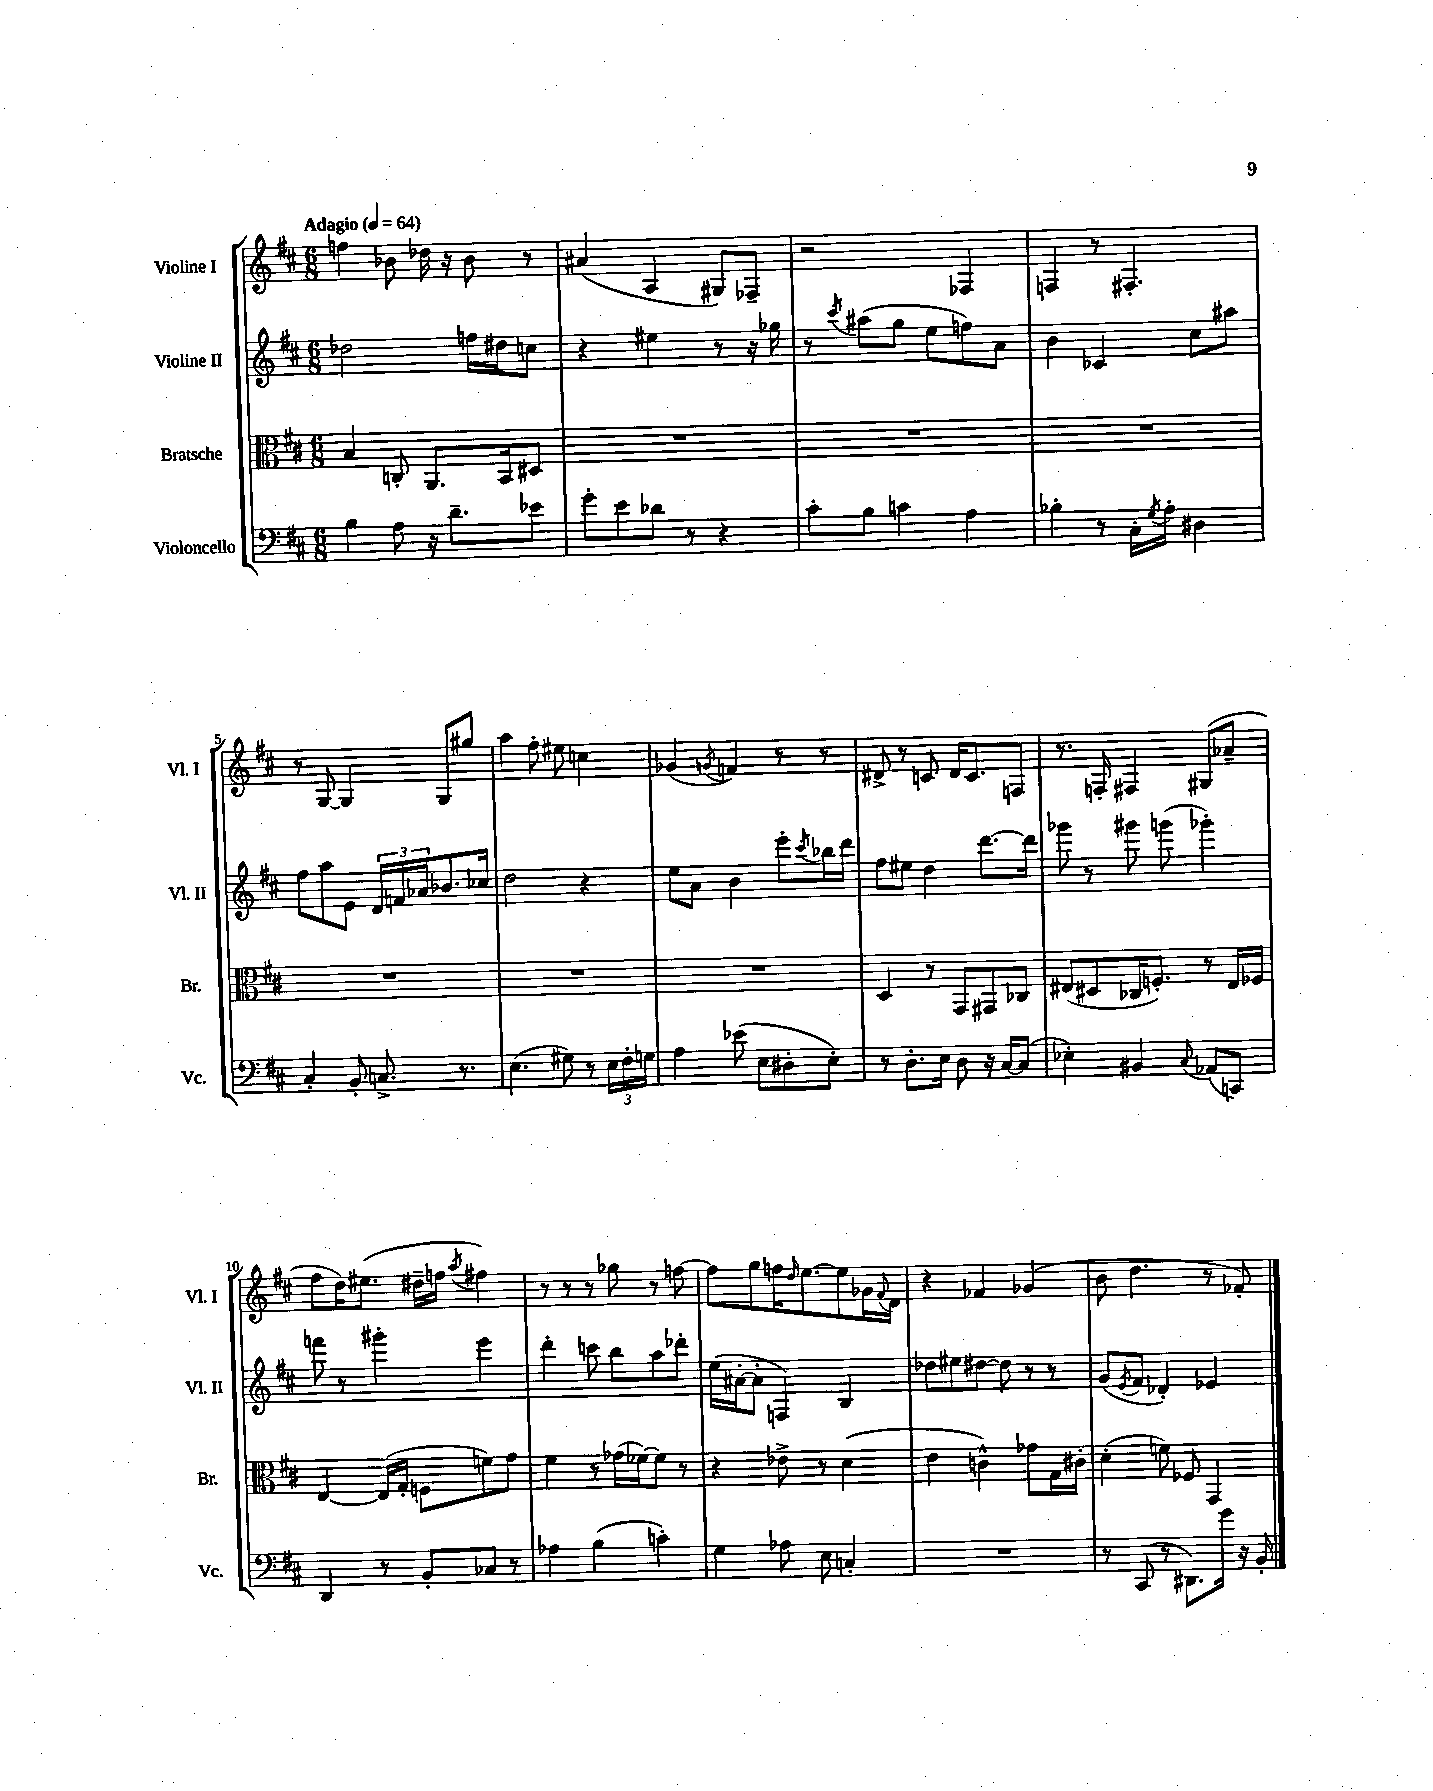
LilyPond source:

<<
\new StaffGroup <<
\new Staff = "s0" \with { instrumentName = "Violine I" shortInstrumentName = "Vl. I" } {
    \clef treble \key d \major \numericTimeSignature \time 6/8 \tempo "Adagio" 4 = 64
    f''4 bes'8 des''16 r16 bes'8 r8 |
    ais'4( a4 gis8) fes8-- |
    r2 fes4 |
    f4 r8 fis4.-. |
    r8 g8~ g4 g8 gis''8 |
    a''4 fis''8-. eis''8 c''4 |
    ges'4( \acciaccatura { g'8 } f'4) r8 r8 |
    dis'8-> r8 c'8 dis'16 c'8. f8 |
    r8. f16-. fis4 gis8( aes'8-- |
    fis''8 d''16) eis''8.( dis''16-- f''16 \acciaccatura { a''8 } fis''4) |
    r8 r8 r8 ges''8 r8 f''8~ |
    f''8 g''8 f''16 \grace { d''16 } e''8.~ e''8 ges'16 \appoggiatura { fis'8 } d'16 |
    r4 fes'4 ges'4( |
    b'8 d''4. r8 fes'8-.) \bar "|." |
}
\new Staff = "s1" \with { instrumentName = "Violine II" shortInstrumentName = "Vl. II" } {
    \clef treble \key d \major \numericTimeSignature \time 6/8
    des''2 f''16 dis''16 c''8 |
    r4 eis''4 r8 r16 ges''16 |
    r8 \acciaccatura { cis'''8 } ais''8( g''8 e''8 f''8) a'8 |
    b'4 ces'4 cis''8 ais''8 |
    fis''8 a''8 e'8 \tuplet 3/2 { d'16 f'16 aes'16 } bes'8. ces''16 |
    d''2 r4 |
    e''8 a'8 b'4 e'''8-. \acciaccatura { cis'''8 } bes''16 d'''16 |
    fis''8 eis''8 d''4 d'''8.~ d'''16 |
    ges'''8 r8 gis'''8 g'''8( ges'''4-.) |
    f'''8 r8 gis'''4-. e'''4 |
    d'''4-. c'''8 b''8 a''8 des'''8-. |
    e''16( ais'16~-. ais'8-. f4) b4 |
    des''8 eis''8 dis''8~ dis''8 r8 r8 |
    g'8( \acciaccatura { e'8 } fis'8 des'4-.) ees'4 \bar "|." |
}
\new Staff = "s2" \with { instrumentName = "Bratsche" shortInstrumentName = "Br." } {
    \clef alto \key d \major \numericTimeSignature \time 6/8
    b4 c8-. a,8. b,16 dis8 |
    R2. |
    R2. |
    R2. |
    R2. |
    R2. |
    R2. |
    d4 r8 g,8 gis,8 ces8 |
    eis8( dis8 ces16 f8.-.) r8 eis16 fes16 |
    e4~ e16( g16-. f8 f'8) g'8 |
    fis'4 r8 ges'16( fes'16~) fes'8 r8 |
    r4 ees'8-> r8 d'4( |
    e'4 c'4-^) ges'8 g16 cis'16-. |
    d'4-.( f'8) fes8 g,4 \bar "|." |
}
\new Staff = "s3" \with { instrumentName = "Violoncello" shortInstrumentName = "Vc." } {
    \clef bass \key d \major \numericTimeSignature \time 6/8
    b4 a8 r16 d'8.-- ees'8 |
    g'8-. e'8 des'8 r8 r4 |
    cis'8-. b8 c'4 a4 |
    bes4-. r8 cis16-. \acciaccatura { g8 } a16-. dis4 |
    cis4-. b,8-. c8.-> r8. |
    e4.( gis8) r8 \tuplet 3/2 { e16 fis16-. g16 } |
    a4 ees'8( e8 dis8-. e8-.) |
    r8 d8.-. e16 d8 r16 cis16~ cis8( |
    ees4-.) bis,4 \appoggiatura { cis8 } aes,8( c,8) |
    d,4 r8 b,8-. ces8 r8 |
    aes4 b4( c'4-.) |
    g4 aes8 e8 c4-. |
    R2. |
    r8 cis,8( r8 dis,8.) g'16 r16 b,16-. \bar "|." |
}
>>
>>
